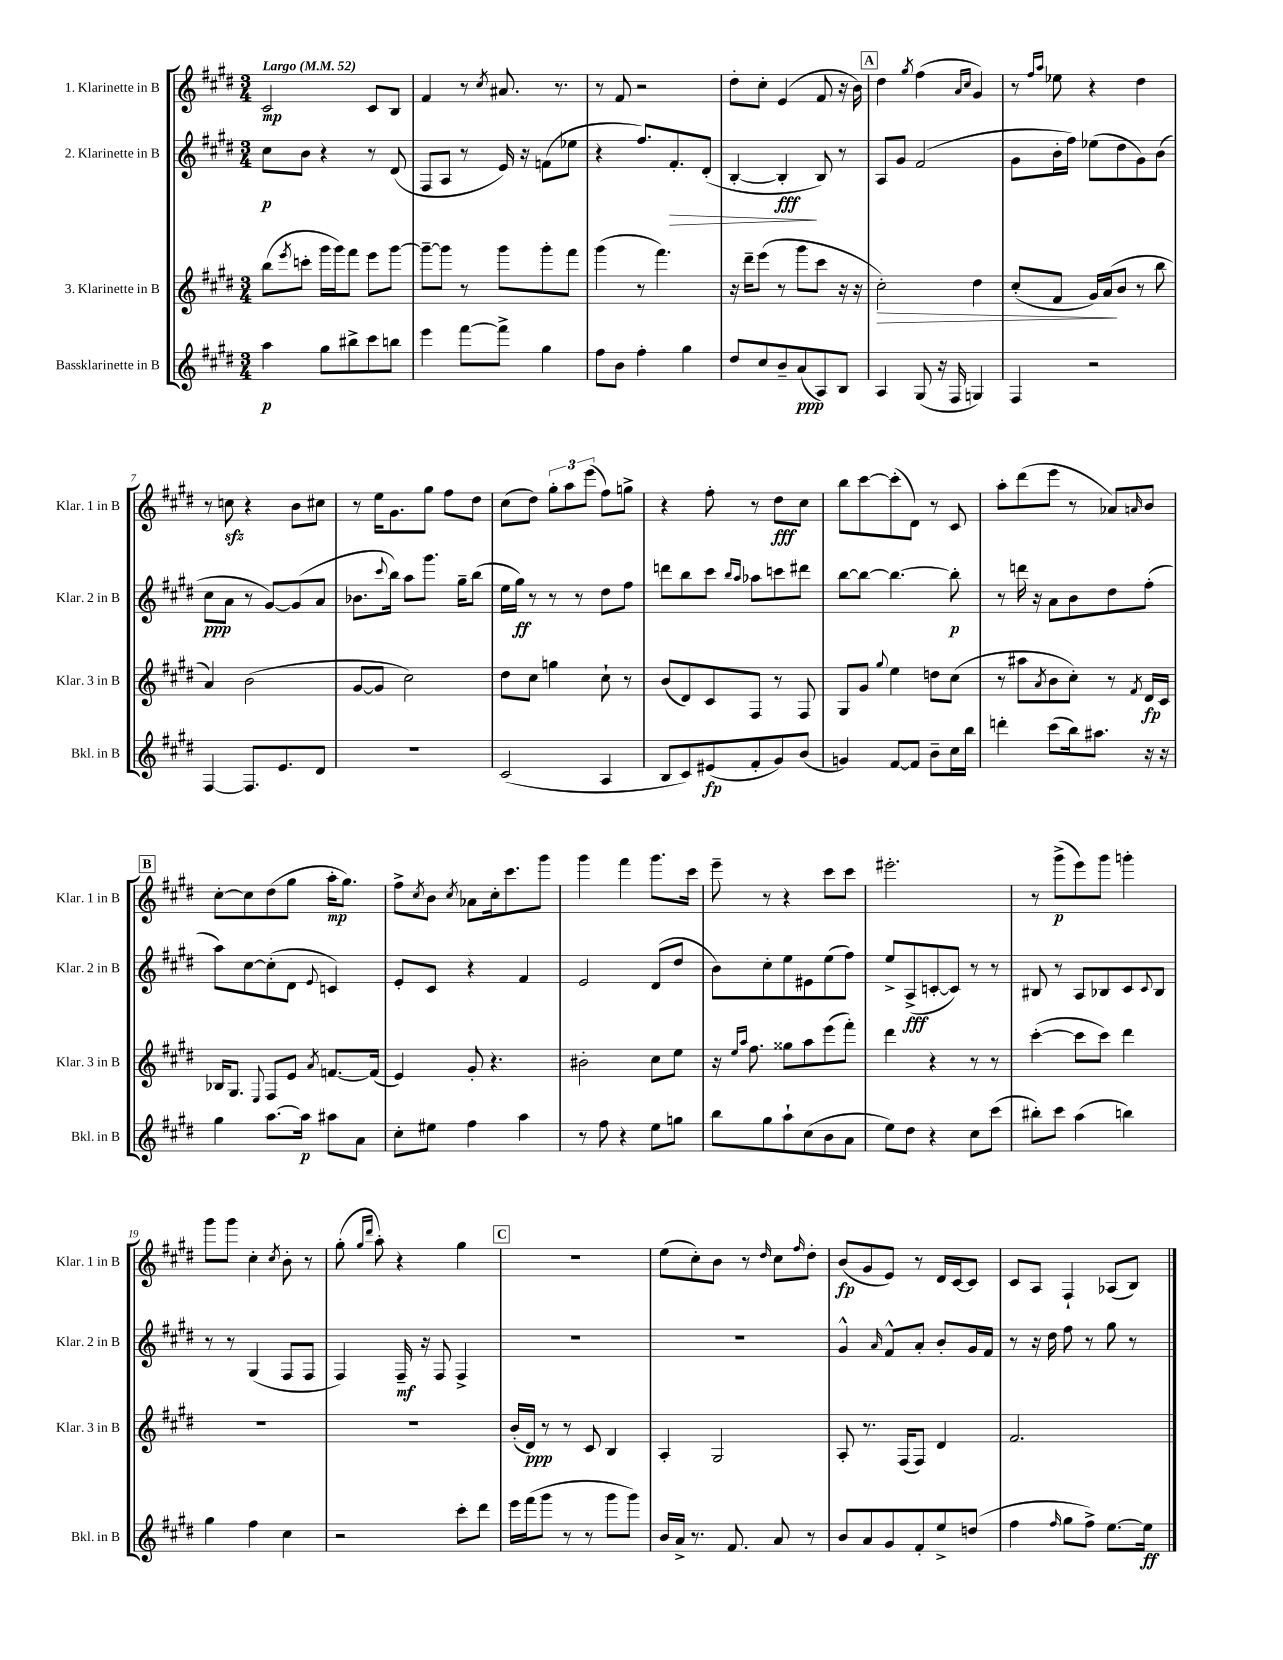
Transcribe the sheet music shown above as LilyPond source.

<<
\new StaffGroup <<
\new Staff = "s0" \with { instrumentName = "1. Klarinette in B" shortInstrumentName = "Klar. 1 in B" } {
    \clef treble \key e \major \numericTimeSignature \time 3/4 \tempo "Largo" 4 = 52
    cis'2\mp cis'8 b8 |
    fis'4 r8 \acciaccatura { cis''8 } ais'8. r8. |
    r8 fis'8 r2 |
    dis''8-. cis''8-. e'4( fis'8 r16 b'16) |
    \mark \markup { \box "A" } dis''4 \acciaccatura { gis''8 } fis''4( \grace { a'16 cis''16 } gis'4) |
    r8 \grace { fis''16 a''16 } ees''8 r4 dis''4 |
    r8 c''8\sfz r4 b'8 cis''8 |
    r8 e''16 gis'8. gis''8 fis''8 dis''8 |
    cis''8( dis''8) \tuplet 3/2 { gis''8-. a''8 e'''8( } fis''8) g''8-> |
    r4 fis''8-. r8 dis''8\fff cis''8 |
    b''8 cis'''8~ cis'''8-.( dis'8) r8 cis'8 |
    a''8-. dis'''8( e'''8 r8 aes'8) \grace { a'16 } b'8 |
    \mark \markup { \box "B" } cis''8~-. cis''8 dis''8( gis''8 a''16-.\mp gis''8.) |
    fis''8-> \acciaccatura { cis''8 } b'8 \acciaccatura { cis''8 } aes'8 cis''16-. cis'''8. gis'''8 |
    gis'''4 fis'''4 gis'''8. cis'''16 |
    e'''8-- r8 r4 cis'''8 cis'''8 |
    eis'''2.-. |
    r8 gis'''8->\p( e'''8) gis'''8 g'''4-. |
    gis'''8 gis'''8 cis''4-. \acciaccatura { cis''8 } b'8-. r8 |
    gis''8-.( \grace { gis''16 dis'''16 } a''8-.) r4 gis''4 |
    \mark \markup { \box "C" } R2. |
    e''8( cis''8-.) b'8 r8 \grace { dis''16 } cis''8 \grace { fis''16 } dis''8-. |
    b'8\fp( gis'8 e'8) r8 dis'16 cis'16~ cis'8 |
    cis'8 a8 fis4-! aes8( b8) \bar "|." |
}
\new Staff = "s1" \with { instrumentName = "2. Klarinette in B" shortInstrumentName = "Klar. 2 in B" } {
    \clef treble \key e \major \numericTimeSignature \time 3/4
    cis''8\p b'8 r4 r8 dis'8( |
    fis8 a8 r8 e'16) r16 f'8( ees''8 |
    r4 fis''8.) fis'8.-.\> dis'8-.( |
    b4~-. b4-.\fff\! b8) r8 |
    \mark \markup { \box "A" } a8 gis'8 fis'2( |
    gis'8 b'16-. fis''16) ees''8( dis''8 gis'8) b'8( |
    cis''8\ppp a'8 r8 gis'8~) gis'8( a'8 |
    bes'8. \appoggiatura { cis'''8 } b''16) a''8 gis'''8. gis''16-- b''8( |
    e''16 gis''16\ff) r8 r8 r8 dis''8 fis''8 |
    d'''8 b''8 cis'''8 \grace { b''16 a''16 } aes''8 c'''8 dis'''8 |
    b''8~ b''8~ b''4.~ b''8-.\p |
    r8 d'''16 r16 a'8 b'8 dis''8 fis''8-.( |
    \mark \markup { \box "B" } a''8) cis''8~ cis''8-.( dis'8 \appoggiatura { e'8 } c'4) |
    e'8-. cis'8 r4 fis'4 |
    e'2 dis'8( dis''8 |
    b'8) cis''8-. e''8 eis'8 e''8( fis''8) |
    e''8-> a8->\fff( c'8~-. c'8) r8 r8 |
    bis8 r8 a8 bes8 cis'8 \appoggiatura { cis'8 } bes8 |
    r8 r8 gis4( fis8 fis8 |
    fis4) fis16--\mf r16 fis8 fis4-> |
    \mark \markup { \box "C" } R2. |
    R2. |
    gis'4-^ \grace { a'16 } fis'8-^ a'8-. b'8-. gis'16 fis'16 |
    r8 r16 dis''16 fis''8 r8 gis''8 r8 \bar "|." |
}
\new Staff = "s2" \with { instrumentName = "3. Klarinette in B" shortInstrumentName = "Klar. 3 in B" } {
    \clef treble \key e \major \numericTimeSignature \time 3/4
    b''8( \acciaccatura { e'''8 } c'''8-. gis'''16 gis'''16) fis'''8 e'''8 gis'''8~ |
    gis'''8~-- gis'''8 r8 gis'''8 gis'''8-. fis'''8 |
    gis'''4( r8 fis'''4.) |
    r16 dis'''16-- e'''8( r8 gis'''8 cis'''8 r16 r16 |
    \mark \markup { \box "A" } cis''2-.\>) dis''4 |
    cis''8-.( fis'8 gis'16) a'16\!( b'8 r8 b''8 |
    a'4) b'2( |
    gis'8~ gis'8 cis''2) |
    dis''8 cis''8 g''4 cis''8-! r8 |
    b'8( dis'8) cis'8 fis8 r8 fis8 |
    gis8 gis'8 \appoggiatura { gis''8 } e''4 d''8 cis''8( |
    r8 ais''8 \acciaccatura { a'8 } b'8 cis''8-.) r8 \acciaccatura { fis'8 } dis'16\fp cis'16 |
    \mark \markup { \box "B" } bes16 gis8. \appoggiatura { e8 } fis8 e'8 \acciaccatura { a'8 } f'8.~ f'16( |
    e'4) gis'8-. r4. |
    bis'2-. cis''8 e''8 |
    r16 \grace { e''16 a''16 } fis''8. gisis''8 a''8 e'''8( fis'''8-.) |
    dis'''4 r4 r8 r8 |
    cis'''4~-.( cis'''8 cis'''8) dis'''4 |
    R2. |
    R2. |
    \mark \markup { \box "C" } b'16-.( dis'16\ppp) r8 r8 cis'8 b4 |
    a4-. gis2 |
    a8-. r8. fis16( fis8) dis'4 |
    fis'2. \bar "|." |
}
\new Staff = "s3" \with { instrumentName = "Bassklarinette in B" shortInstrumentName = "Bkl. in B" } {
    \clef treble \key e \major \numericTimeSignature \time 3/4
    a''4\p gis''8 bis''8-> cis'''8 b''8 |
    e'''4 fis'''8~ fis'''8-> gis''4 |
    fis''8 b'8 fis''4-. gis''4 |
    dis''8 cis''8 b'8-- a'8\ppp( a8) b8 |
    \mark \markup { \box "A" } a4 gis8( r16 fis16 g4) |
    fis4 r2 |
    fis4~ fis8. e'8. dis'8 |
    R2. |
    cis'2( a4 |
    b8 cis'8) eis'8\fp( fis'8-. gis'8) b'8( |
    g'4) fis'8~ fis'8 b'8-- cis''16 b''16 |
    d'''4-. cis'''8( b''16) ais''8. r16 r16 |
    \mark \markup { \box "B" } gis''4 a''8.~ a''16\p ais''8 a'8 |
    cis''8-. eis''8 fis''4 a''4 |
    r8 fis''8 r4 e''8 g''8 |
    b''8 gis''8 a''8-! cis''8( b'8 a'8 |
    e''8) dis''8 r4 cis''8 cis'''8( |
    bis''8-.) cis'''8 a''4( b''4) |
    gis''4 fis''4 cis''4 |
    r2 cis'''8-. dis'''8 |
    \mark \markup { \box "C" } e'''16 fis'''16( gis'''8 r8 r8 gis'''8 gis'''8) |
    b'16 a'16-> r8. fis'8. a'8 r8 |
    b'8 a'8 gis'8 fis'8-. e''8-> d''8( |
    fis''4 \grace { fis''16 } gis''8 fis''8->) e''8.~ e''16\ff \bar "|." |
}
>>
>>
